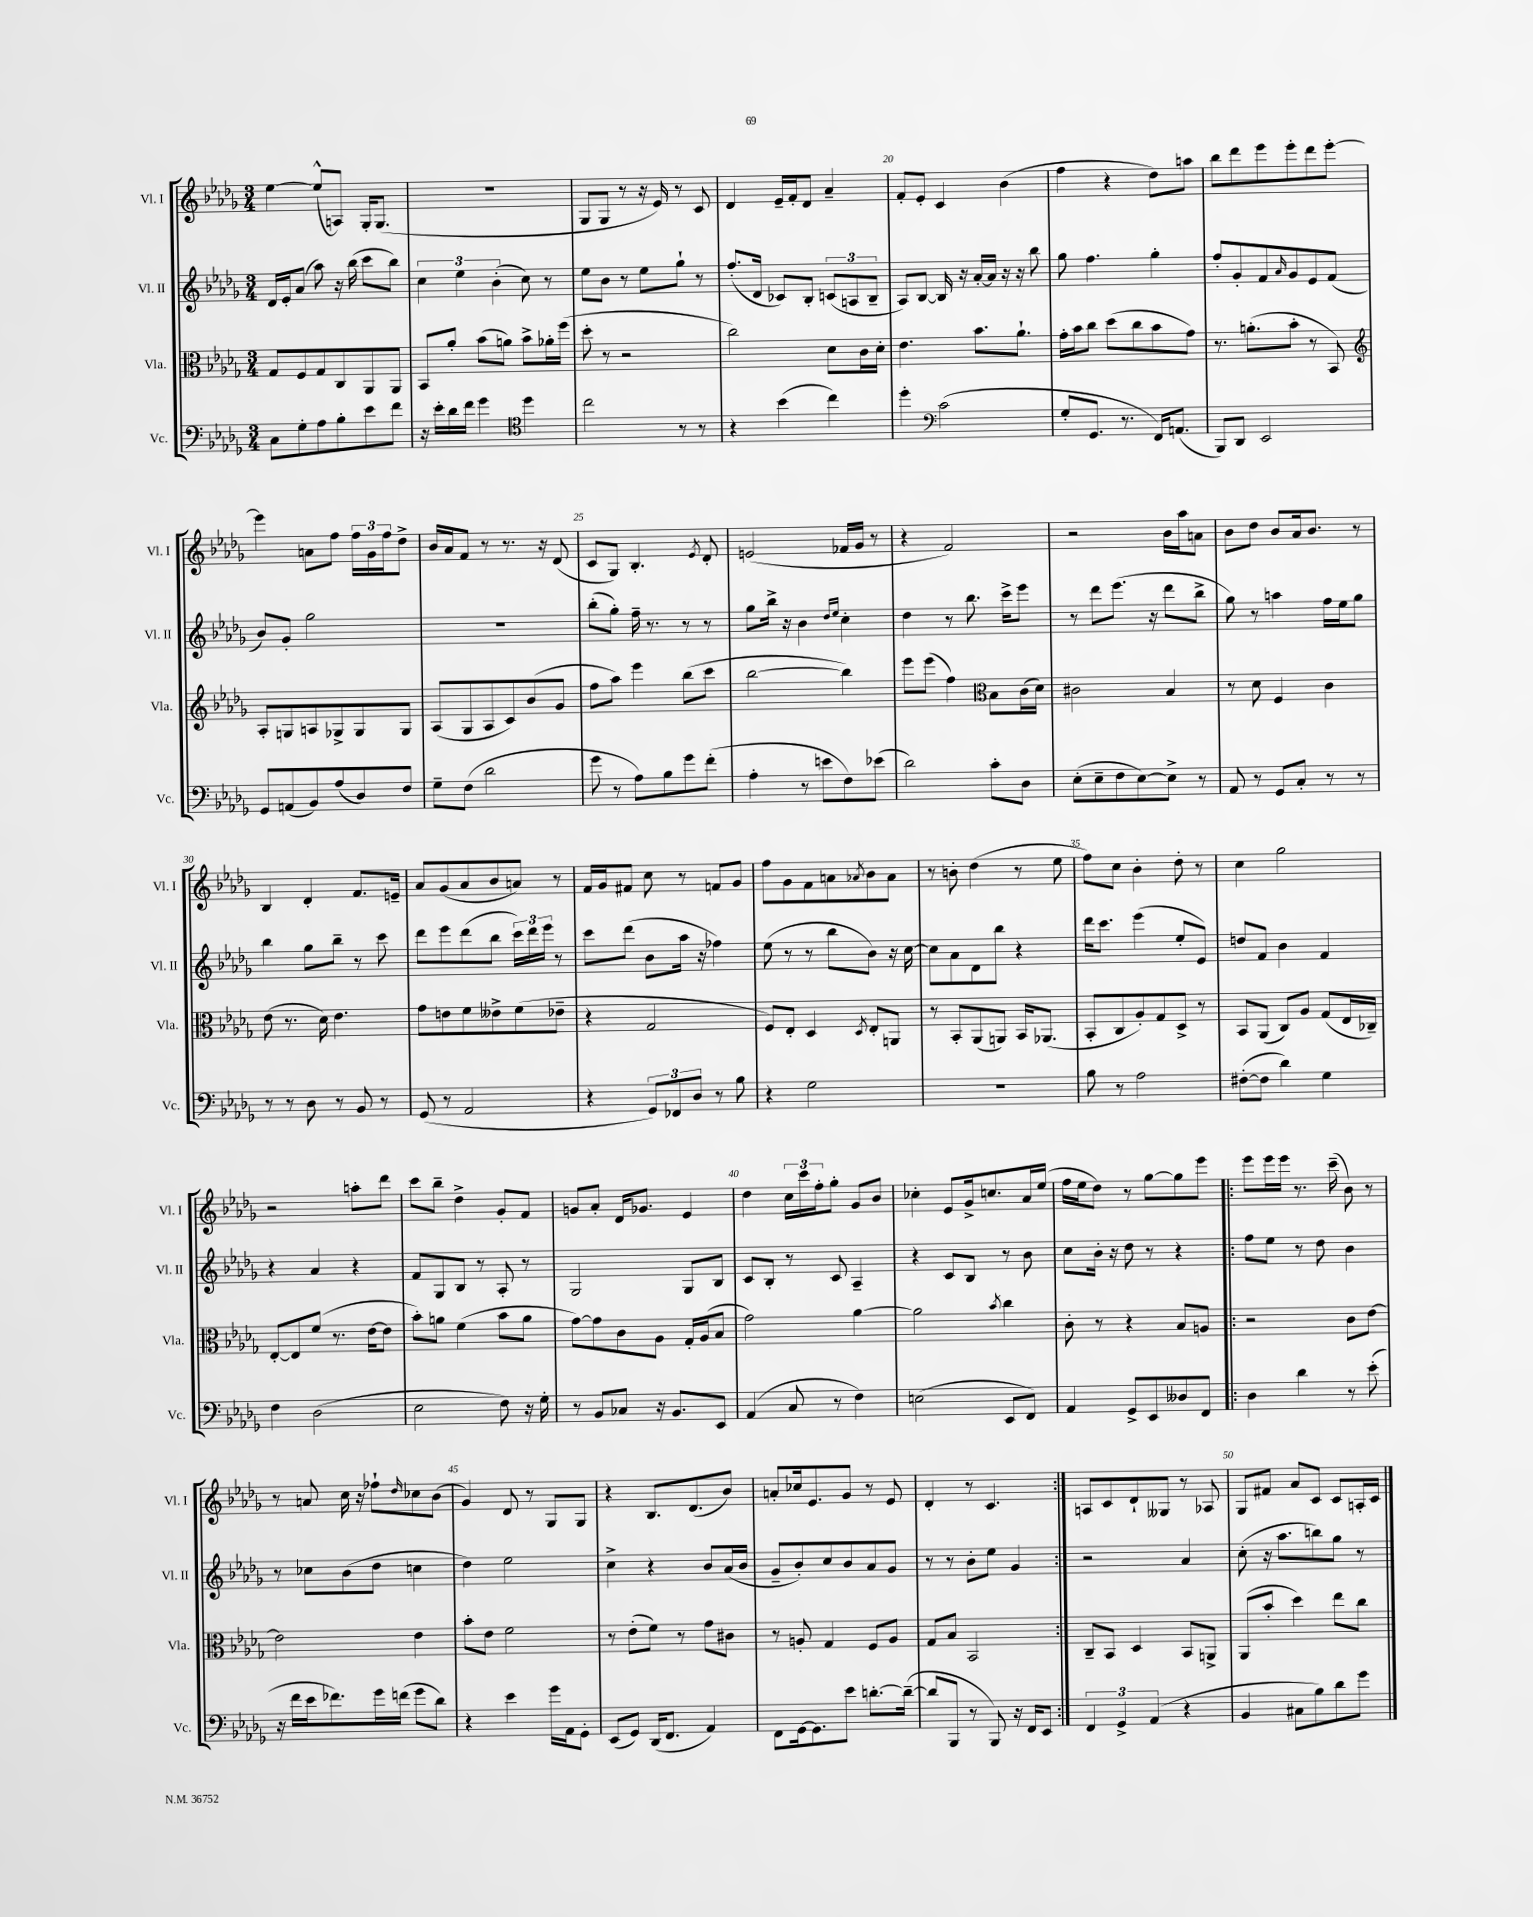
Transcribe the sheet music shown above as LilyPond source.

<<
\new StaffGroup <<
\new Staff = "s0" \with { instrumentName = "Vl. I" shortInstrumentName = "Vl. I" } {
    \clef treble \key des \major \numericTimeSignature \time 3/4
    ees''4~ ees''8-^( a8) ges16-. ges8.( |
    R2. |
    ges8 ges8 r8 r16 ees'16) r8 c'8 |
    des'4 ees'16-- f'16-. des'8 aes'4-- |
    f'8-. ees'8-. c'4 bes'4( |
    f''4 r4 des''8) a''8 |
    bes''8 des'''8 ees'''8 ees'''8-. des'''8 ees'''8~-. |
    ees'''4 a'8 f''8 \tuplet 3/2 { f''16 ges'16 f''16 } des''8-> |
    bes'16 aes'16 f'8 r8 r8. r16 des'8( |
    c'8 ges8) bes4.-. \acciaccatura { ees'8 } des'8-. |
    e'2( fes'16 ges'16 r8 |
    r4 f'2) |
    r2 bes'16 aes''16 a'8 |
    bes'8 des''8 bes'8 aes'16 bes'8. r8 |
    bes4 des'4-. f'8. e'16-- |
    aes'8 ges'8( aes'8 bes'8 a'8) r8 |
    f'16 ges'16 fis'8 c''8 r8 f'8 ges'8 |
    f''8 ges'8 f'8 a'8 \acciaccatura { aes'8 } bes'8 aes'8 |
    r8 b'8-. des''4( r8 ees''8 |
    f''8) c''8 bes'4-. des''8-. r8 |
    c''4 ges''2 |
    r2 a''8-. des'''8 |
    c'''8 bes''8-- des''4-> ges'8-. f'8 |
    g'8 aes'8-. des'16 ges'8. ees'4 |
    des''4 \tuplet 3/2 { c''16 c'''16 f''16-. } ges''8-. ges'8 bes'8 |
    ces''4-. ees'8 ges'16-> c''8. aes'16 ees''16( |
    f''16 ees''16 des''8) r8 ges''8~ ges''8 ees'''8 |
    \repeat volta 2 { ees'''8 ees'''16 ees'''16 r8. c'''16--( bes'8) r8 |
    r8 a'8 c''16 r16 fes''8-! \grace { des''16 } ces''8 bes'8( |
    ges'4) des'8 r8 ges8 ges8 |
    r4 bes8. des'8.( bes'8) |
    a'8-. ces''16 ees'8. ges'8 r8 ees'8 |
    des'4-. r8 c'4. | }
    a8 c'8 des'8-! geses8 r8 aes8 |
    ges8 fis'8 aes'8 c'8 c'8 a16-. c'16 \bar "|." |
}
\new Staff = "s1" \with { instrumentName = "Vl. II" shortInstrumentName = "Vl. II" } {
    \clef treble \key des \major \numericTimeSignature \time 3/4
    des'16 ees'16-. aes'8( aes''8) r16 bes''16( c'''8 bes''8) |
    \tuplet 3/2 { c''4 ees''4 bes'4-.( } c''8) r8 |
    ees''8 bes'8 r8 ees''8 ges''8-! r8 |
    f''8.-.( des'16 ces'8) bes8-. \tuplet 3/2 { c'8( a8 bes8-- } |
    aes8) bes8~ bes16 r16 aes'16~-. aes'16 r16 r16 bes''8 |
    ges''8 f''4. ges''4-. |
    f''8-. ges'8-. f'8 \grace { aes'16 } ges'8 ees'8 f'8( |
    bes'8) ges'8-. ges''2 |
    R2. |
    bes''8-.( ges''8-.) f''16-- r8. r8 r8 |
    ges''8 bes''16-> r16 bes'4 \grace { des''16 ees''16 } c''4-. |
    des''4 r8 bes''8. c'''16-> ees'''8 |
    r8 des'''8 ees'''8.( r16 des'''8 bes''8-> |
    ges''8) r8 a''4 f''16 ees''16 ges''8 |
    bes''4 ges''8 bes''8-- r8 c'''8 |
    des'''8 ees'''8 des'''8( bes''8 \tuplet 3/2 { c'''16) des'''16 ees'''16 } r8 |
    c'''8 des'''8( bes'8 aes''16 r16 fes''4) |
    ees''8( r8 r8 bes''8 bes'8) r16 c''16~ |
    c''8 aes'8 des'8 bes''8 r4 |
    des'''16 c'''8. ees'''4( ees''8-. ees'8) |
    d''8 f'8 bes'4 f'4 |
    r4 aes'4 r4 |
    f'8 ges8 bes8 r8 aes8-. r8 |
    ges2 ges8 bes8 |
    c'8 bes8-. r8 c'8 aes4-- |
    r4 c'8 bes8 r8 bes'8 |
    c''8 bes'16-. r16 des''8 r8 r4 |
    \repeat volta 2 { f''8 ees''8 r8 des''8 bes'4 |
    r8 ces''8 bes'8( des''8 c''4 |
    des''4) ees''2 |
    c''4-> r4 bes'8 aes'16( bes'16 |
    ges'8-- bes'8-.) c''8 bes'8 aes'8 ges'8 |
    r8 r8 bes'8-. ees''8 ges'4 | }
    r2 aes'4 |
    c''8-.( r16 aes''8. b''8) ges''8 r8 \bar "|." |
}
\new Staff = "s2" \with { instrumentName = "Vla." shortInstrumentName = "Vla." } {
    \clef alto \key des \major \numericTimeSignature \time 3/4
    ges8 f8 ges8 c8 aes,8 aes,8 |
    bes,8 aes'8-. bes'8( a'8) bes'8-> aes'16-. f''16( |
    des''8-. r8 r2 |
    c''2) des'8 c'16 des'16-. |
    ees'4. bes'8. aes'8.-! |
    ges'16-. bes'16 c''8 des''8( c''8 bes'8 ges'8) |
    r8. a'8.-.( bes'8-. r8 bes,8) |
    \clef treble aes8-. g8 a8 ges8-> ges8 ges8 |
    aes8( ges8 aes8 c'8) bes'8( ges'8 |
    f''8 aes''8) ees'''4 bes''8( c'''8 |
    bes''2~ bes''4) |
    ees'''8 ees'''8( f''4) \clef alto bes8 c'16( des'16) |
    cis'2 bes4 |
    r8 des'8 f4 c'4 |
    ees'8( r8. des'16) ees'4. |
    ges'8 e'8 f'8 eeses'8-> f'8( ees'8-- |
    r4 ges2 |
    f8) ees8-. des4 \acciaccatura { des8 } ees8-. a,8 |
    r8 bes,8-. aes,8( a,8) bes,16 aes,8.( |
    bes,8-. c8 aes8-.) ges8 des8-> r8 |
    bes,8 aes,8( c8) aes8 ges8( ees16 ces16--) |
    ees8~-. ees8 f'8( r8. ees'16~ ees'8 |
    bes'8-.) a'8 f'4( bes'8 a'8 |
    ges'8~) ges'8 c'8 aes8 ges16-. aes16( bes8 |
    ges'2) aes'4~ |
    aes'2 \acciaccatura { bes'8 } c''4 |
    c'8-. r8 r4 bes8 a8 |
    \repeat volta 2 { r2 c'8 ees'8~ |
    ees'2 ees'4 |
    bes'8-. ees'8 f'2 |
    r8 ees'8-.( f'8) r8 ges'8 cis'8 |
    r8 a8-. ges4 f8 a8 |
    ges8 bes8 bes,2 | }
    c8-- bes,8 des4 bes,8 a,8-> |
    aes,8( bes'8-. des''4) ees''8 c''8 \bar "|." |
}
\new Staff = "s3" \with { instrumentName = "Vc." shortInstrumentName = "Vc." } {
    \clef bass \key des \major \numericTimeSignature \time 3/4
    c8 ges8-. aes8 bes8-. ees'8 f'8 |
    r16 ees'16-. des'16 f'16 ges'4 \clef tenor des''4 |
    c''2 r8 r8 |
    r4 bes'4( c''4) |
    des''4-. \clef bass c'2( |
    ges8-. ges,8. r8. f,16) a,8.( |
    bes,,8) des,8 ees,2 |
    ges,8 a,8( bes,8) aes8( des8) f8 |
    ges8-- f8( des'2 |
    ges'8 r8 aes8) bes8 ges'8 f'8-.( |
    aes4-. r8 e'8 f8) ees'8( |
    des'2) c'8-. des8 |
    ees8-.( ees8-- f8 ees8~) ees8-> r8 |
    aes,8 r8 ges,8 c8-. r8 r8 |
    r8 r8 des8 r8 bes,8 r8 |
    ges,8( r8 aes,2 |
    r4 \tuplet 3/2 { ges,8) fes,8 des8 } r8 bes8 |
    r4 ges2 |
    R2. |
    bes8 r8 aes2 |
    fis8~-.( fis8 des'4) ges4 |
    f4 des2( |
    ees2 f8) r16 ges16-. |
    r8 bes,8 ces8 r16 bes,8. ees,8 |
    aes,4( c8 r8 f4) |
    e2( ees,8 f,8) |
    aes,4 ges,8-> ees,8 deses8 f,8 |
    \repeat volta 2 { des4 des'4 r8 ees'8-.( |
    r16 f'16 ees'16 fes'8.) ges'16 f'16( ges'8 des'8) |
    r4 ees'4 ges'16 aes,16 ges,8-. |
    ees,8( ges,8) des,16( f,8. aes,4) |
    f,8 ges,16~ ges,8. ees'8 d'8.~-. d'16~--( |
    d'8 bes,,8 r8 bes,,8) r16 f,16 ees,8 | }
    \tuplet 3/2 { f,4 ges,4-> aes,4( } r4 |
    bes,4 cis8 bes8) des'8 ges'8 \bar "|." |
}
>>
>>
\layout { \context { \Score currentBarNumber = #16 \override BarNumber.break-visibility = ##(#f #t #t) barNumberVisibility = #(every-nth-bar-number-visible 5) } }
